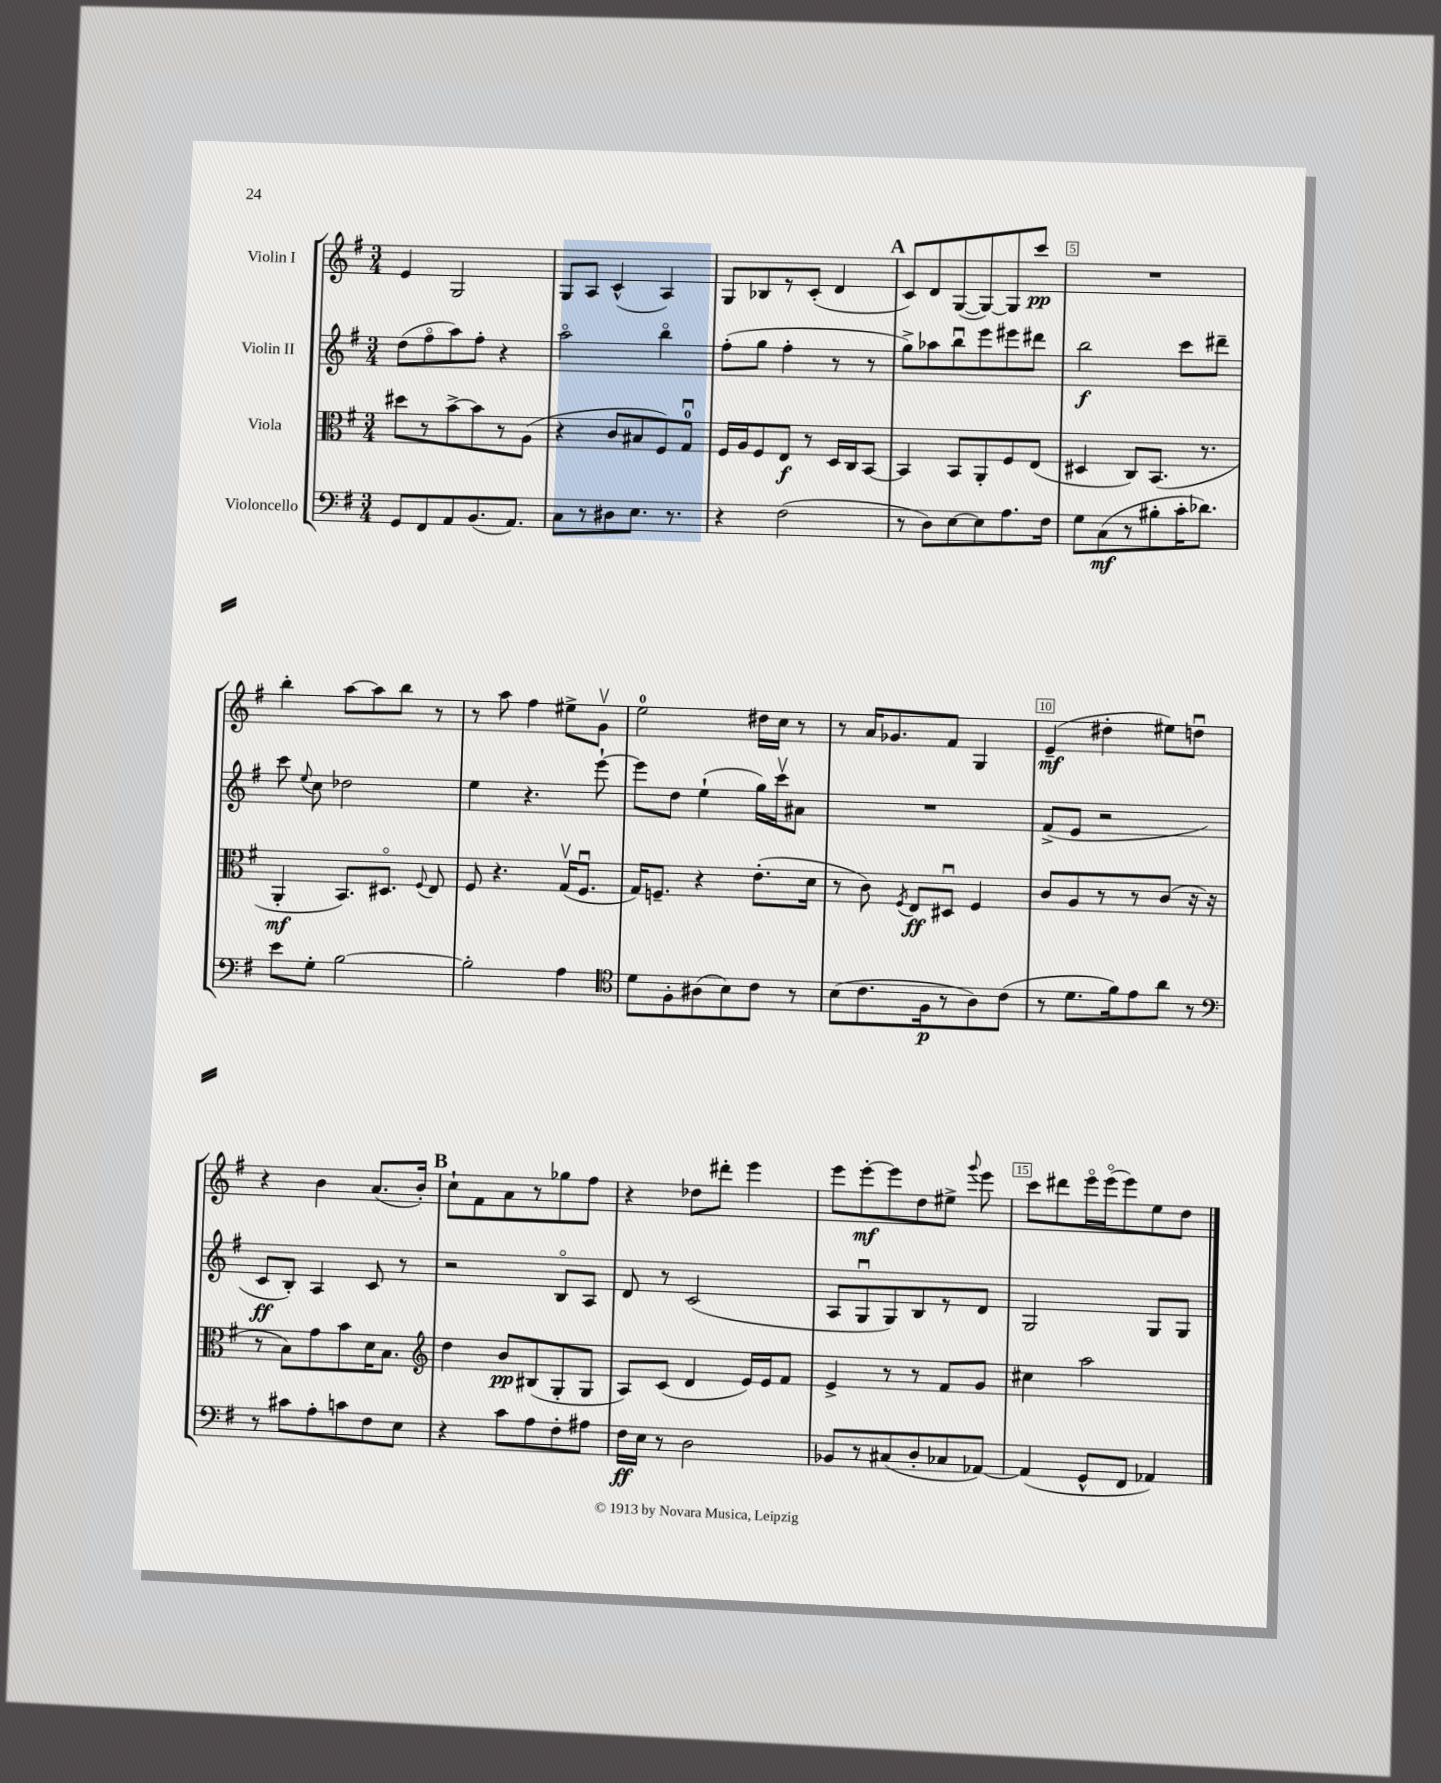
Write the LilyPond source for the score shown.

<<
\new StaffGroup <<
\new Staff = "s0" \with { instrumentName = "Violin I" } {
    \clef treble \key g \major \numericTimeSignature \time 3/4
    \autoBeamOff e'4 g2 |
    g8[ a8] c'4-^( a4) |
    g8[ bes8 r8 c'8]-.( d'4 |
    \mark \markup { \bold "A" } c'8[) d'8 g8~( g8~) g8 c'''8]\pp |
    R2. |
    b''4-. a''8[~ a''8 b''8] r8 |
    r8 a''8 fis''4 eis''8[-> g'8]\upbow |
    e''2-0 dis''16[ c''16] r8 |
    r8 a'16[ ges'8. fis'8] g4 |
    e'4--\mf( dis''4-. eis''8[) d''8]\downbow |
    r4 b'4 a'8.[( b'16]-.) |
    \mark \markup { \bold "B" } c''8[-! fis'8 a'8 r8 ges''8 fis''8] |
    r4 des''8[ dis'''8]-. e'''4 |
    e'''8[ e'''8~-.\mf e'''8 d''8 eis''8]-> \appoggiatura { g'''8 } e'''8 |
    c'''8[ dis'''8 e'''16\flageolet e'''16\flageolet( e'''8) e''8 d''8] \bar "|." |
}
\new Staff = "s1" \with { instrumentName = "Violin II" } {
    \clef treble \key g \major \numericTimeSignature \time 3/4
    \autoBeamOff d''8[( fis''8\flageolet a''8) fis''8]-. r4 |
    a''2\flageolet b''4\flageolet |
    fis''8[-.( g''8] fis''4-. r8 r8 |
    \mark \markup { \bold "A" } g''8[->) aes''8 b''8\downbow e'''8 eis'''8 dis'''8] |
    b''2\f c'''8[ dis'''8]-- |
    c'''8 \appoggiatura { e''8 } c''8 des''2 |
    e''4 r4. e'''8~-! |
    e'''8[ d''8] e''4-!( g''16[) c'''16\upbow ais'8] |
    R2. |
    fis'8[->( e'8] r2 |
    c'8[\ff b8]-.) a4 c'8 r8 |
    \mark \markup { \bold "B" } r2 b8[\flageolet a8] |
    d'8 r8 c'2( |
    a8[ g8\downbow g8) b8 r8 d'8] |
    g2 g8[ g8] \bar "|." |
}
\new Staff = "s2" \with { instrumentName = "Viola" } {
    \clef alto \key g \major \numericTimeSignature \time 3/4
    \autoBeamOff dis''8[ r8 b'8~-> b'8 r8 a8]( |
    r4 c'8[ bis8 fis8) g8]-0\downbow |
    fis16[ a16 fis8 e8]\f r8 d16[ c16 b,8]~ |
    \mark \markup { \bold "A" } b,4 b,8[ a,8-. fis8 e8]( |
    dis4 c8[) b,8.]( r8. |
    a,4-.\mf b,8.[) dis8.]\flageolet \appoggiatura { fis8 } e8 |
    fis8 r4. g16[\upbow( fis8.]\downbow |
    g16[) f8.]-- r4 e'8.[-.( d'16] |
    r8 c'8) \acciaccatura { fis8 } e8[\ff dis8]\downbow fis4 |
    c'8[ a8 r8 r8 c'8]( r16 r16 |
    r8 b8[) g'8 b'8 d'16 b8.] |
    \mark \markup { \bold "B" } \clef treble d''4 b'8[\pp bis8( g8-. g8] |
    a8[) c'8]( d'4 e'16[) e'16 fis'8] |
    e'4-> r8 r8 fis'8[ g'8] |
    cis''4 a''2 \bar "|." |
}
\new Staff = "s3" \with { instrumentName = "Violoncello" } {
    \clef bass \key g \major \numericTimeSignature \time 3/4
    \autoBeamOff g,8[ fis,8 a,8 b,8.( a,8.]) |
    c8[ r8 dis8 e8.] r8. |
    r4 fis2( |
    \mark \markup { \bold "A" } r8 d8[) e8~ e8 a8. fis16] |
    g8[ c8\mf( r8 bis8-. c'16-. des'8.]) |
    e'8[ g8]-. b2~ |
    b2-. a4 |
    \clef tenor d'8[ fis8-. ais8( b8) c'8] r8 |
    b8[( c'8. fis16\p r8 a8) c'8]( |
    r8 d'8.[ fis'16) e'8 a'8] r8 |
    \clef bass r8 cis'8[ a8-. c'8 fis8 e8] |
    \mark \markup { \bold "B" } r4 c'8[ a8 fis8-. ais8] |
    fis16[\ff e16] r8 d2 |
    bes,8[ r8 cis8( d8-. ces8 aes,8]~) |
    aes,4( g,8[-^ fis,8] aes,4) \bar "|." |
}
>>
>>
\layout { \context { \Score \override BarNumber.break-visibility = ##(#f #t #t) barNumberVisibility = #(every-nth-bar-number-visible 5) \override BarNumber.stencil = #(make-stencil-boxer 0.1 0.3 ly:text-interface::print) } }
